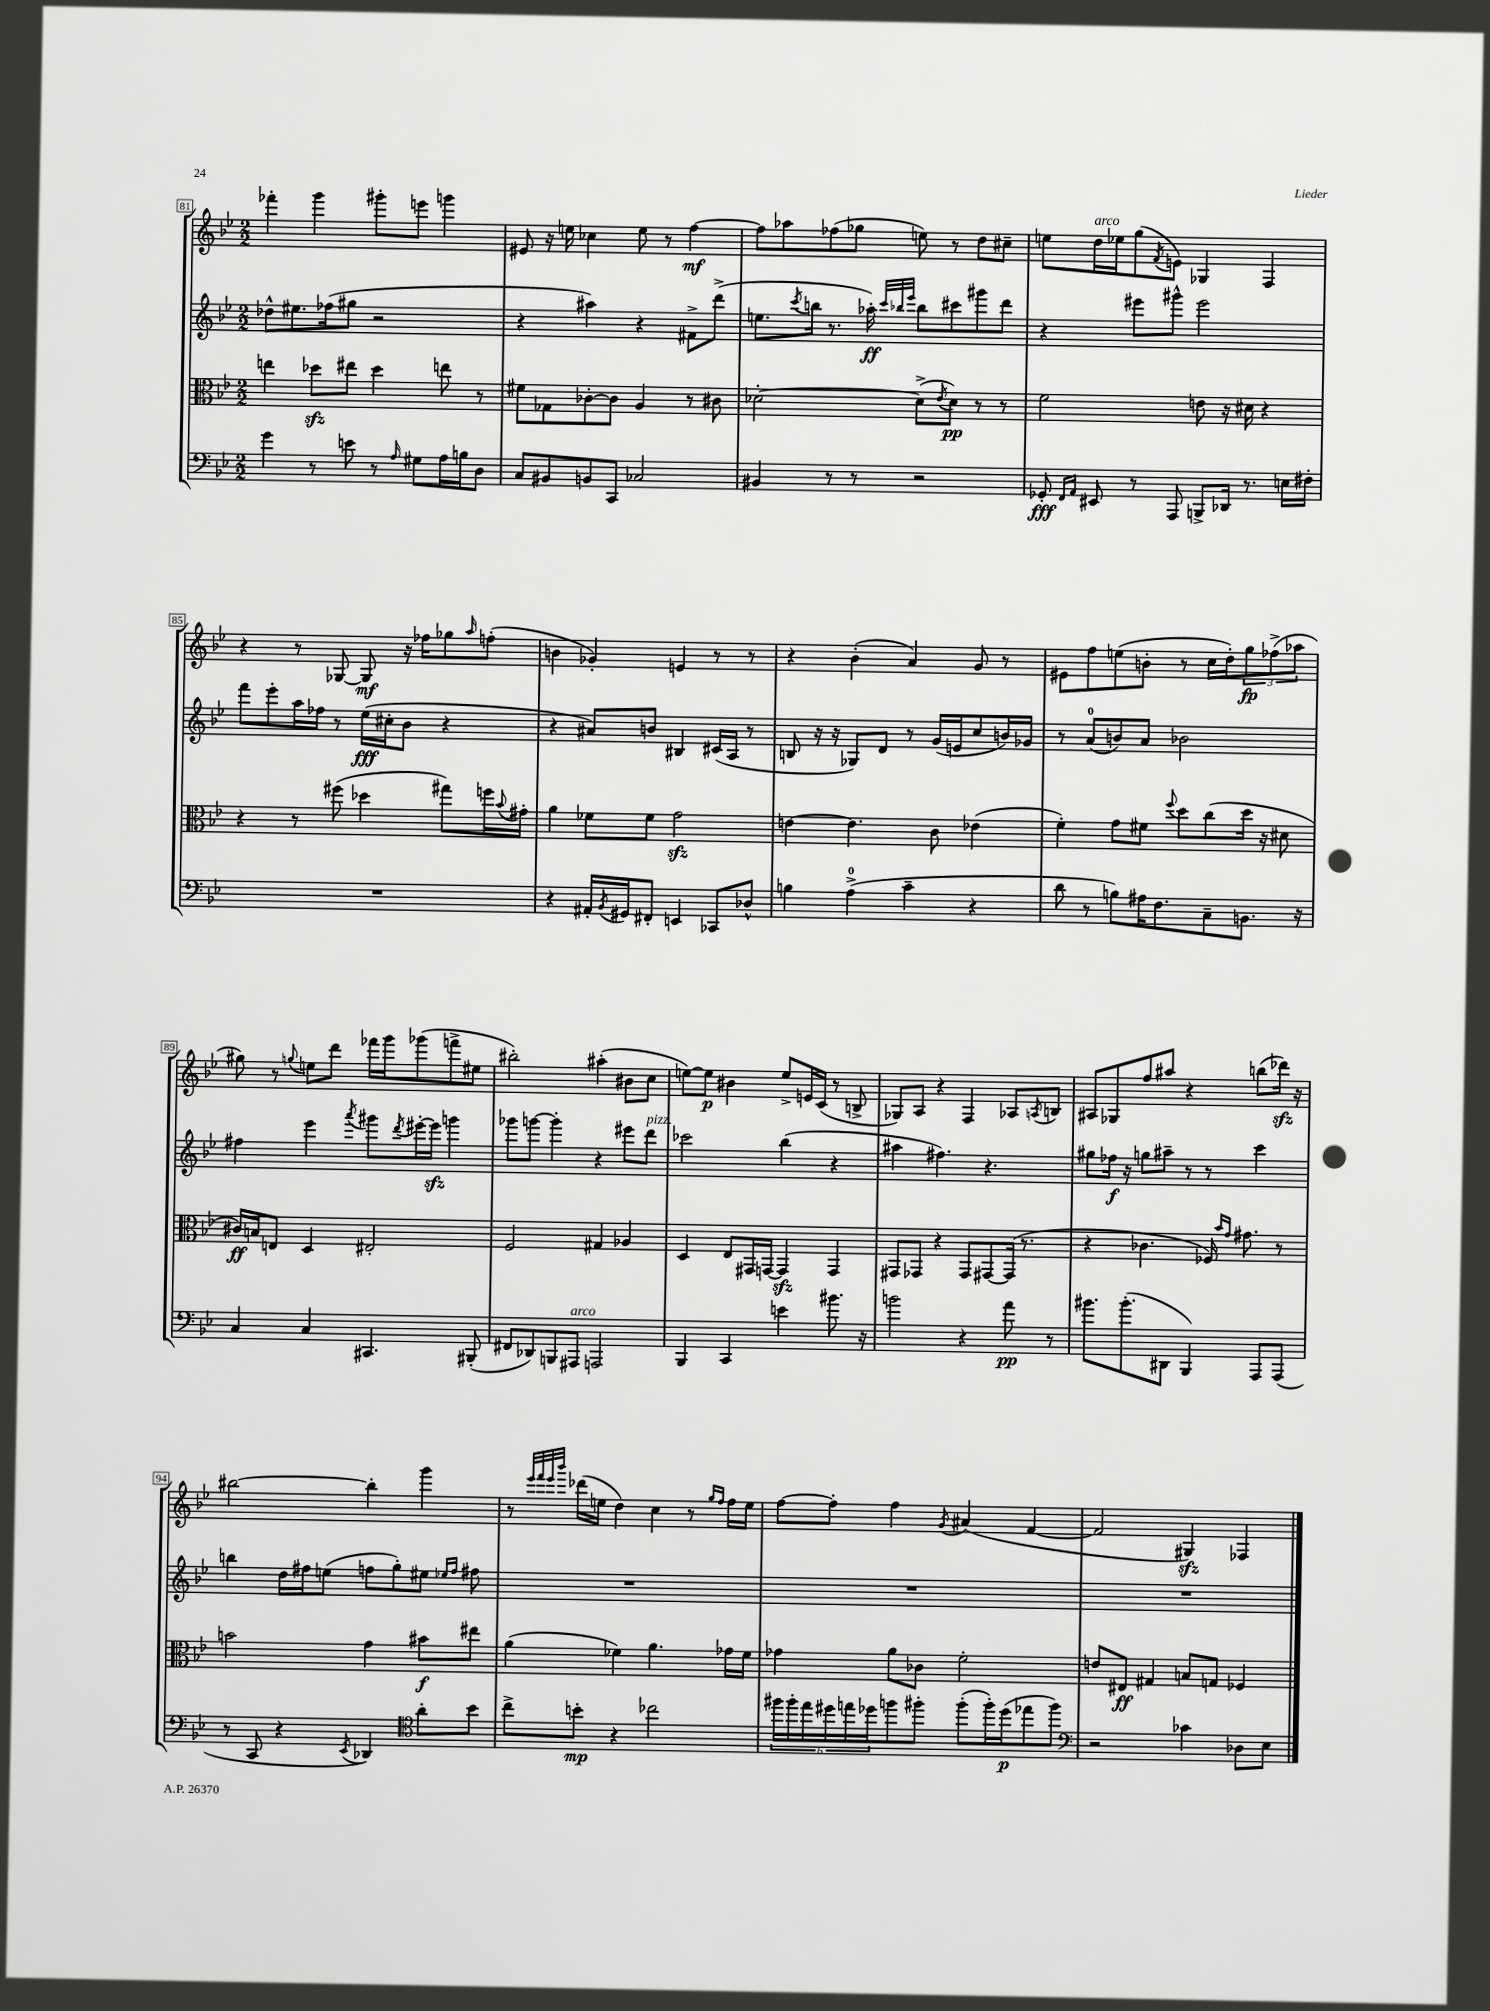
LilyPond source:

<<
\new StaffGroup <<
\new Staff = "s0" {
    \clef treble \key bes \major \numericTimeSignature \time 2/2
    fes'''4-. g'''4 gis'''8-. e'''8 g'''4 |
    eis'8 r16 e''16 ces''4 e''8 r8 f''4~\mf |
    f''8 aes''8 fes''8( ges''8 e''8) r8 d''8 cis''8-- |
    e''8 d''16^\markup { \italic "arco" } ees''16 g''8( \acciaccatura { f'8 } e'8) ges4 f4 |
    r4 r8 ges8~ ges8\mf r16 fes''16 ges''8 \grace { a''16 } f''8-.( |
    b'4 ges'4-.) e'4 r8 r8 |
    r4 bes'4-.( a'4) g'8 r8 |
    eis'8 f''8 e''8( b'8-. r8 c''16 d''16-.) \tuplet 3/2 { g''8\fp fes''8->( aes''8 } |
    gis''8) r8 \appoggiatura { g''8 } e''8 d'''8 fes'''16 g'''16 ges'''8( f'''8-> eis''8 |
    bis''2-.) ais''4-.( bis'8 c''8 |
    e''8~) e''8\p bis'4 e''8-> e'16 c'16( r8 b8-> |
    ges8) a8 r4 f4 aes8 \acciaccatura { a8 } b8 |
    ais8 ges8 f''8 ais''8 r4 b''8( des'''16\sfz) r16 |
    bis''2~ bis''4-. g'''4 |
    r8 \grace { ees'''32 f'''32 ees'''32 bes'''32 } des'''16( e''16 d''4) c''4 r8 \grace { g''16 f''16 } f''16 e''16 |
    f''8~ f''8-. f''4 \acciaccatura { g'8 } ais'4( f'4~ |
    f'2 gis4\sfz) fes4 \bar "|." |
}
\new Staff = "s1" {
    \clef treble \key bes \major \numericTimeSignature \time 2/2
    des''8-^ eis''8. fes''16( gis''8 r2 |
    r4 ais''4) r4 fis'8-> d'''8->( |
    e''8. \acciaccatura { c'''8 } b''16 r8. aes''16-.\ff) \grace { c'''32 bes''32 ees'''32 } bes''8 cis'''8 gis'''8 d'''8 |
    r4 eis'''8 gis'''8-^ eis'''2 |
    f'''8 ees'''8-. a''16 fes''16 r8 ees''16\fff( cis''16-. bes'8 r4 |
    r4 ais'8) b'8 bis4 cis'16( a16 r8 |
    b8 r16 r16 ges8) d'8 r8 g'16( e'16 c''8 b'16) ges'16 |
    r8 a'8-0( b'8) a'8 bes'2 |
    fis''4 ees'''4 \acciaccatura { a'''8 } gis'''8 \acciaccatura { d'''8 } eis'''16~-. eis'''16\sfz g'''4 |
    ges'''8 g'''8~ g'''4-. r4 eis'''8 d'''8^\markup { \italic "pizz." } |
    ces'''2 bes''4( r4 |
    ais''4 fis''4.) r4. |
    gis''8 fes''16\f r16 g''8 ais''8-- r8 r8 c'''4 |
    b''4 d''16 fis''16 e''8( f''8 g''8-.) eis''8 \grace { ees''16 f''16 } fis''8 |
    R1 |
    R1 |
    R1 \bar "|." |
}
\new Staff = "s2" {
    \clef alto \key bes \major \numericTimeSignature \time 2/2
    e''4 des''8\sfz eis''8 des''4 e''8 r8 |
    fis'8 ges8 ces'8~-. ces'8 a4 r8 cis'8 |
    des'2~-. des'8->( \acciaccatura { ees'8 } des'8\pp) r8 r8 |
    f'2 e'8 r16 dis'16 r4 |
    r4 r8 fis''8( des''4 gis''8) f''16 \appoggiatura { bes'8 } gis'16-. |
    a'4 fes'8 fes'8 g'2\sfz |
    e'4~ e'4. c'8 ees'4( |
    f'4-.) g'8 fis'8 \appoggiatura { f''8 } d''8 c''8( d''16 r16 dis'8 |
    cis'16\ff) b16 e8 d4 eis2-. |
    f2 gis4 aes4 |
    d4 ees8 gis,16 g,16~ g,4\sfz g,4 |
    gis,8 ges,8 r4 ges,8 gis,8~ gis,16( r8. |
    r4 ces'4. fes16) \grace { bes'16 g'16 } gis'8. r8 |
    b'2 g'4 bis'8\f eis''8 |
    a'4( fes'4) a'4. ges'16 fes'16 |
    ges'4 a'8 ces'8 f'2-. |
    e'8 eis8\ff gis4 b8 g8 fes4 \bar "|." |
}
\new Staff = "s3" {
    \clef bass \key bes \major \numericTimeSignature \time 2/2
    g'4 r8 e'8 r8 \grace { a16 } gis8 a16 b16 d8 |
    c8 bis,8 b,8 c,8 ces2 |
    bis,4 r8 r8 r2 |
    ges,8-.\fff \grace { f,16 a,16 } eis,8 r8 a,,8 b,,8-> des,16 r8. e16 fis16-. |
    R1 |
    r4 ais,16-. \acciaccatura { bes,8 } gis,16 fis,8-. e,4 ces,8 des8-^ |
    b4 a4-0->( c'4-- r4 |
    d'8 r8 b8) ais16 f8. c8-- b,8. r16 |
    c4 c4 cis,4. bis,,8-.( |
    fis,8 des,8) b,,8 ais,,8^\markup { \italic "arco" } a,,2 |
    bes,,4 c,4 e'4 bis'8. r16 |
    b'2 r4 a'8\pp r8 |
    bis'8. bis'8.-.( dis,8 bes,,4) a,,8 a,,8( |
    r8 c,8 r4 \acciaccatura { ees,8 } des,4) \clef tenor a'8-. bes'8 |
    c''8-> b'8-.\mp r4 ces''2 |
    \tuplet 6/4 { fis''16 fis''16-. ees''16 dis''16 e''16 des''16 } f''8 fis''8-. fis''8-.( fis''16-.) des''16\p( ees''8 fis''8) |
    \clef bass r2 ces'4 des8 ees8 \bar "|." |
}
>>
>>
\layout { \context { \Score currentBarNumber = #81 \override BarNumber.stencil = #(make-stencil-boxer 0.1 0.3 ly:text-interface::print) } }
